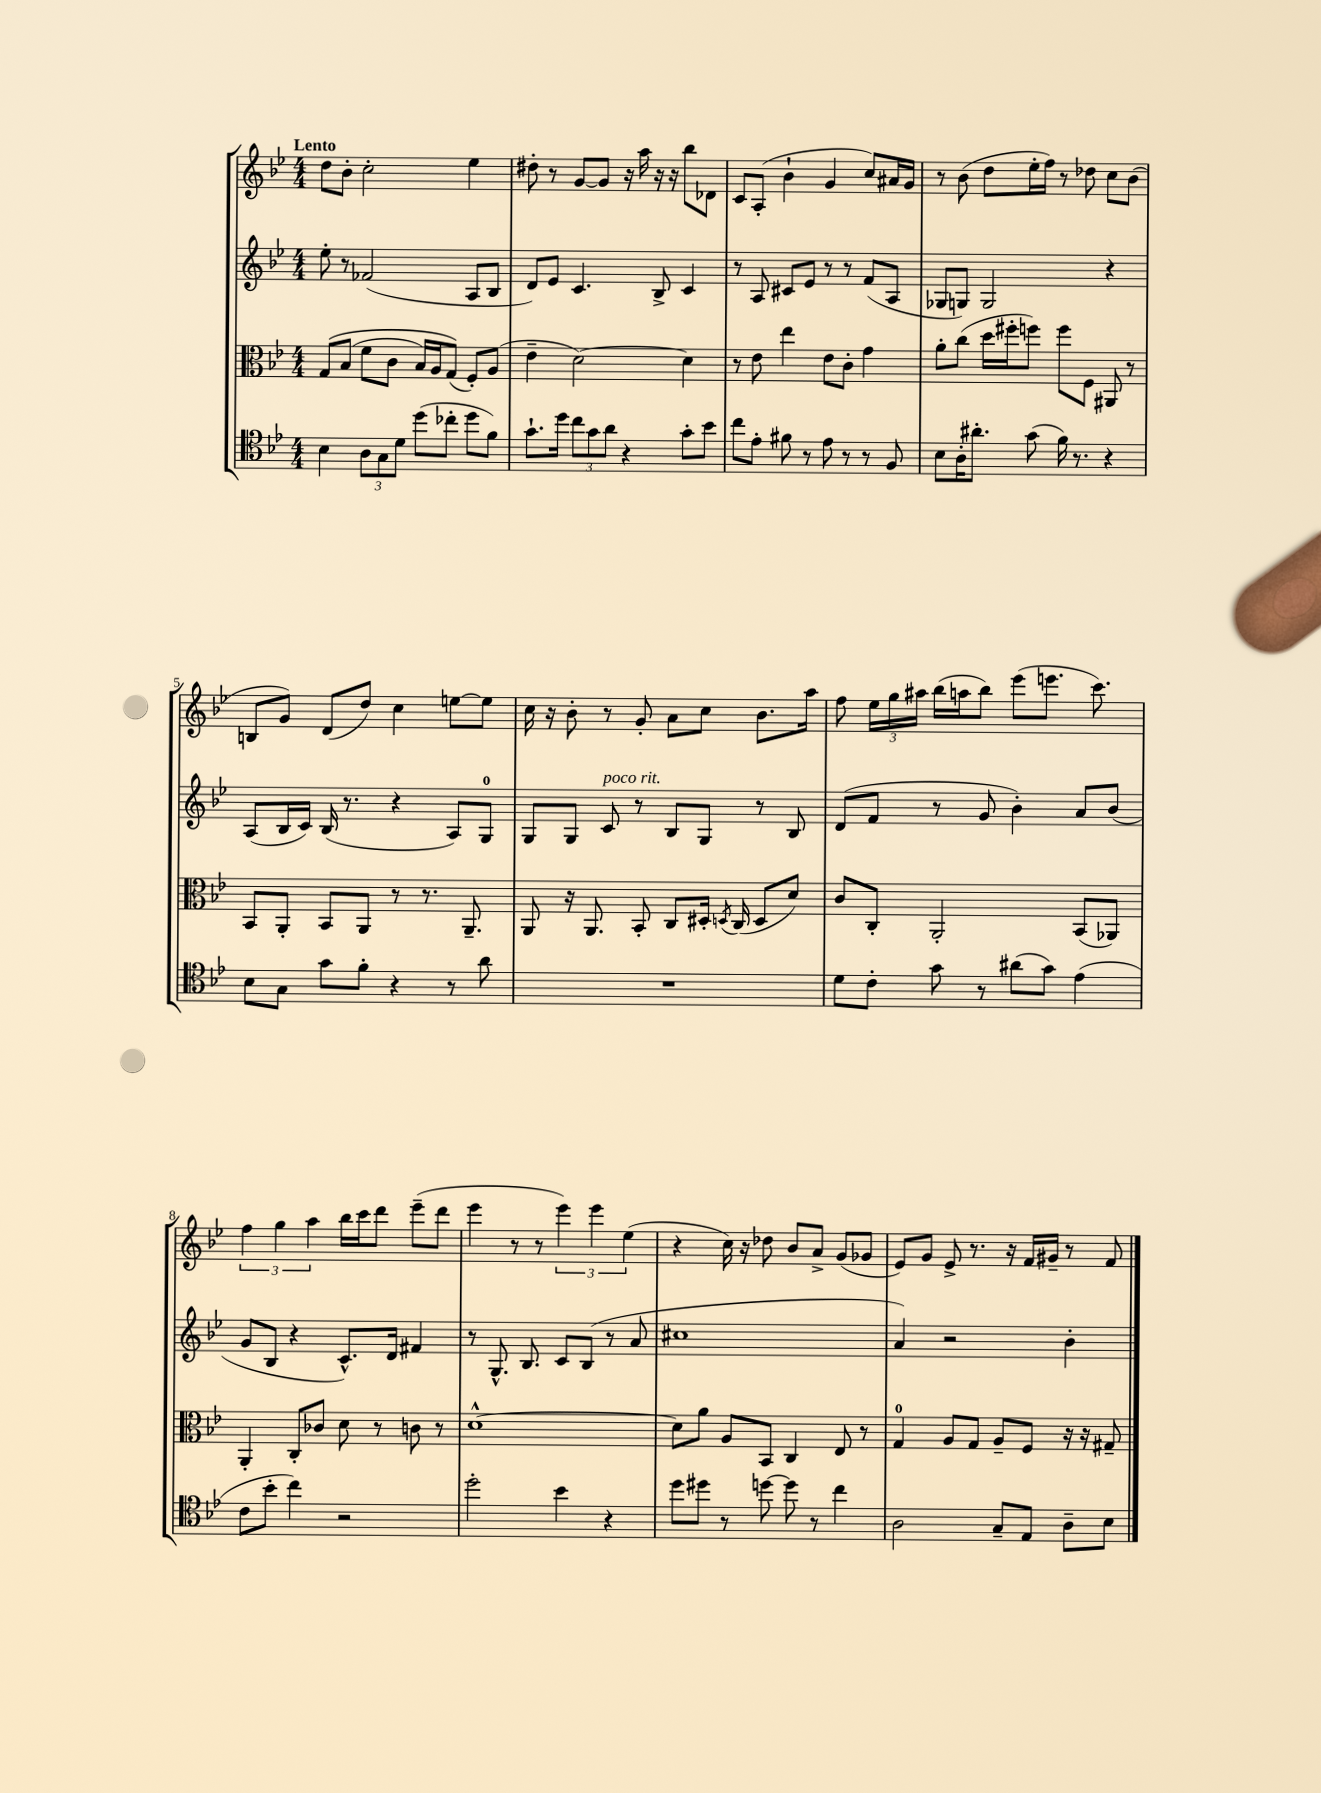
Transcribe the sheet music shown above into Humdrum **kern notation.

**kern	**kern	**kern	**kern
*staff4	*staff3	*staff2	*staff1
*clefC4	*clefC3	*clefG2	*clefG2
*k[b-e-]	*k[b-e-]	*k[b-e-]	*k[b-e-]
*M4/4	*M4/4	*M4/4	*M4/4
4B-	&(8G	8ee-'	8dd
.	(8B-	8r	8b-'
12A	8f	(2f-	2cc'
12G	.	.	.
.	8c	.	.
12d	.	.	.
(8dd	16B-)	.	.
.	16A	.	.
8cc-'	(8G&)	.	.
8dd	8F')	8A	4ee-
8f)	(8A	8B-	.
=	=	=	=
8.g`	4e-~	8d)	8dd#'
.	.	8e-	8r
16dd	.	.	.
12cc	[2d)	4.c	[8g
12g	.	.	.
.	.	.	8g]
12a	.	.	.
4r	.	.	16r
.	.	.	16aa
.	.	8B-^	16r
.	.	.	16r
8g'	4d]	4c	8bb-
8b-	.	.	8d-
=	=	=	=
8cc	8r	8r	8c
8e-'	8e-	8A	(8A'
8f#	4ee-	8c#	4b-`
8r	.	8e-	.
8e-	8e-	8r	4g
8r	8c'	8r	.
8r	4g	(8f	8cc)
8F	.	8A	16a#
.	.	.	16g
=	=	=	=
8B-	8a'	8G-	8r
16A'	(8cc	8G)	(8b-
8.a#'	.	.	.
.	16dd	2G	8dd
.	16ff#'	.	.
(8g	8ff)	.	16ee-'
.	.	.	16ff)
16f)	8ff	.	8r
8.r	.	.	.
.	8F	.	8dd-
4r	8AA#	4r	8cc
.	8r	.	(8b-
=	=	=	=
8B-	8BB-	(8A	8B
8G	8AA'	16B-	8g)
.	.	16c)	.
8g	8BB-	(16B-	(8d
.	.	8.r	.
8f'	8AA	.	8dd)
4r	8r	4r	4cc
.	8.r	.	.
8r	.	8A)	[8ee
.	8.AA~	.	.
8a	.	8G	8ee]
=	=	=	=
1r	8AA	8G	16cc
.	.	.	16r
.	16r	8G	8b-'
.	8.AA	.	.
.	.	8c	8r
.	8BB-'	8r	8g'
.	8C	8B-	8a
.	16D#'	8G	8cc
.	8qD	.	.
.	(16C	.	.
.	8D	8r	8.b-
.	8d)	8B-	.
.	.	.	16aa
=	=	=	=
8d	8c	(8d	8ff
8c'	8C'	8f	24ee-
.	.	.	24gg
.	.	.	24aa#
8g	2AA'	8r	(16bb-
.	.	.	16aa
8r	.	8g	8bb-)
(8a#	.	4b-')	(8eee-
8g)	.	.	8.eee
(4e-	(8BB-	8a	.
.	.	.	8.ccc)
.	8AA-)	(8b-	.
=	=	=	=
8c	4AA'	8g	6ff
8b-'	.	8B-	.
.	.	.	6gg
4cc)	8C'	4r	.
.	.	.	6aa
.	8c-	.	.
2r	8d	8.c^^)	16bb-
.	.	.	16ccc
.	8r	.	8ddd
.	.	16d	.
.	8c	4f#	(8eee-~
.	8r	.	8ddd
=	=	=	=
2dd'	[1d^^	8r	4eee-
.	.	8.G^^	.
.	.	.	8r
.	.	8.B-	.
.	.	.	8r
4b-	.	8c	6eee-)
.	.	(8B-	.
.	.	.	6eee-
4r	.	8r	.
.	.	.	(6ee-
.	.	8a	.
=	=	=	=
8dd	8d]	1cc#	4r
8dd#	8a	.	.
8r	8A	.	16cc)
.	.	.	16r
[8dd	8BB-	.	8dd-
8dd]	4C	.	8b-
8r	.	.	8a^
4cc	8E-	.	(8g
.	8r	.	8g-
=	=	=	=
2A	4G	4a)	8e-)
.	.	.	8g
.	8A	2r	8e-^
.	8G	.	8.r
8G~	8A~	.	.
.	.	.	16r
8E-	8F	.	16f
.	.	.	16g#~
8A~	16r	4b-'	8r
.	16r	.	.
8B-	8G#~	.	8f
==	==	==	==
*-	*-	*-	*-
